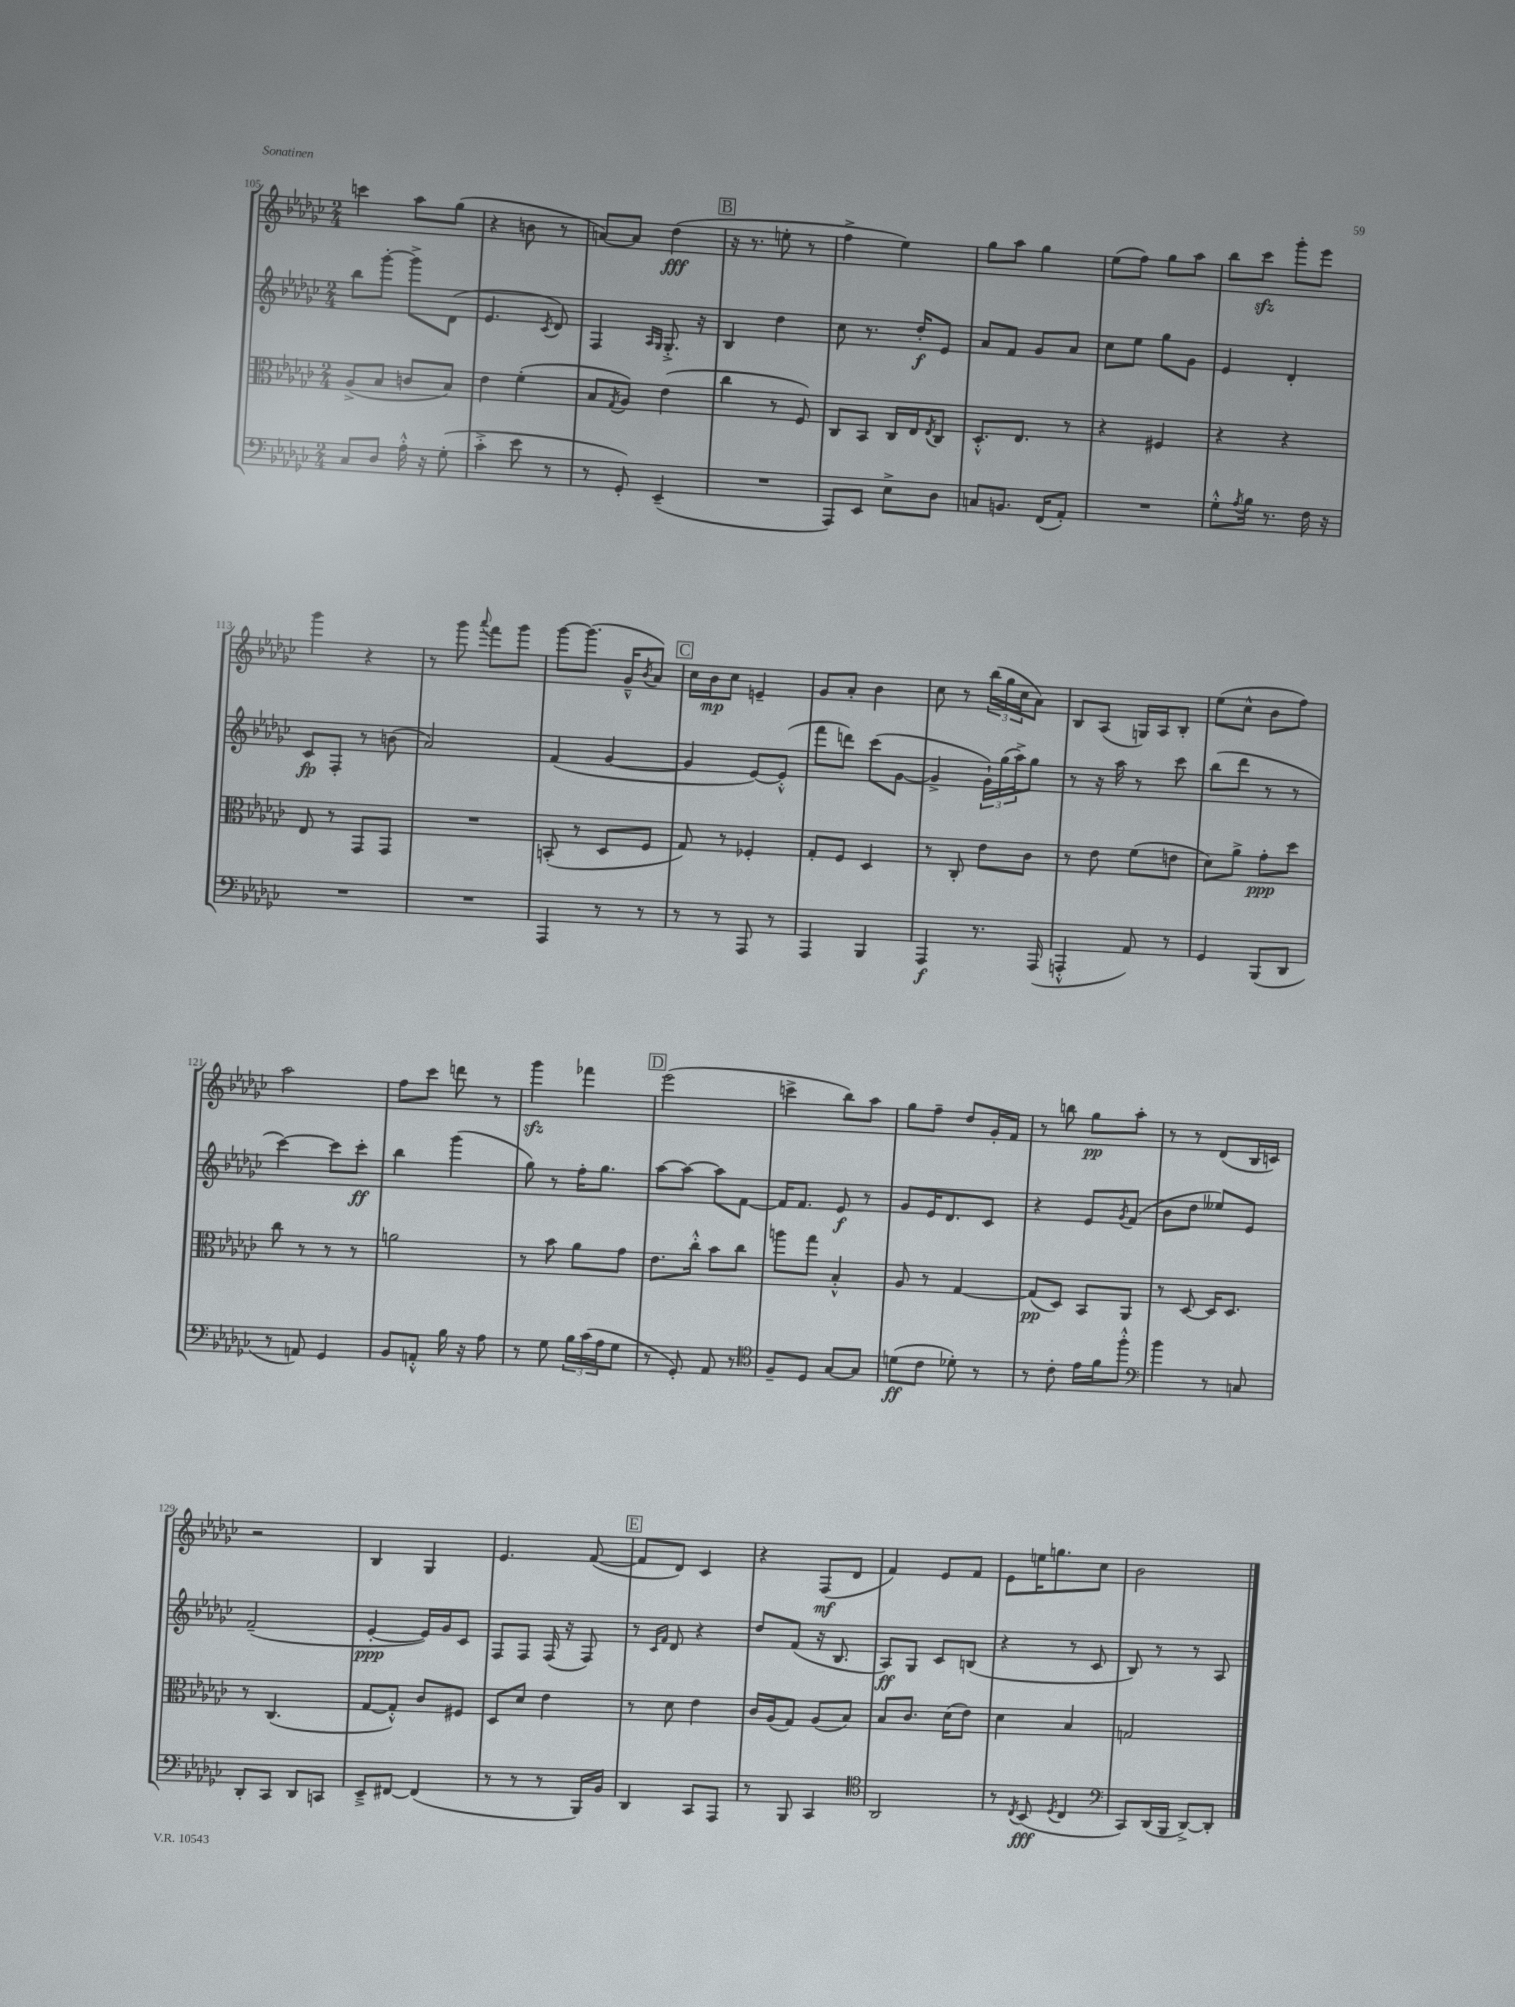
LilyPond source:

<<
\new StaffGroup <<
\new Staff = "s0" {
    \clef treble \key ges \major \numericTimeSignature \time 2/4
    c'''4 aes''8 ges''8( |
    r4 b'8 r8 |
    a'8~) a'8 des''4\fff( |
    \mark \markup { \box "B" } r16 r8. e''8-. r8 |
    f''4-> ees''4) |
    ges''8 aes''8 ges''4 |
    ees''8( f''8) ges''8 aes''8 |
    bes''8 ces'''8\sfz ges'''8-. ees'''8 |
    ges'''4 r4 |
    r8 ges'''8 \appoggiatura { aes'''8 } f'''8 ges'''8 |
    ges'''8~ ges'''8.( ges'16---^ \acciaccatura { bes'8 } aes'8) |
    \mark \markup { \box "C" } ces''16 bes'16\mp ces''8 e'4-- |
    ges'8 aes'8-. bes'4 |
    ces''8 r8 \tuplet 3/2 { bes''16( ges''16 ces''16 } aes'8) |
    bes8 aes8( g16) aes16 bes8-. |
    ees''8( ces''8-^ bes'8 f''8) |
    aes''2 |
    f''8 ces'''8 d'''8 r8 |
    ges'''4\sfz fes'''4 |
    \mark \markup { \box "D" } ees'''2( |
    c'''4-> bes''8) aes''8 |
    ges''8 f''8-- des''8 ges'16-. f'16 |
    r8 b''8 ges''8\pp aes''8-. |
    r8 r8 des'8( bes16 c'16) |
    r2 |
    bes4 ges4 |
    ees'4. f'8~( |
    \mark \markup { \box "E" } f'8 des'8) ces'4 |
    r4 f8\mf( des'8 |
    f'4) ees'8 f'8 |
    ees'8 e''16 g''8. ces''8 |
    bes'2 \bar "|." |
}
\new Staff = "s1" {
    \clef treble \key ges \major \numericTimeSignature \time 2/4
    bes''8 ges'''8~-. ges'''8-> des'8( |
    ees'4. \acciaccatura { ces'8 } des'8) |
    f4 \grace { aes16 ges16 } ges8.-.-> r16 |
    \mark \markup { \box "B" } bes4 des''4 |
    ces''8 r8. des''16-.\f ees'8 |
    aes'8 f'8 ges'8 aes'8 |
    ces''8 ees''8 ges''8 ges'8 |
    ees'4 des'4-. |
    ces'8\fp f8-. r8 b'8( |
    aes'2) |
    f'4( ges'4~ |
    \mark \markup { \box "C" } ges'4 ees'8~) ees'8-.-^( |
    f'''8 d'''8) ces'''8( ges'8~ |
    ges'4-> \tuplet 3/2 { ges'16-!) ges''16( aes''16->) } ges''8 |
    r8 r16 aes''16 r8 ces'''8 |
    bes''8( des'''8 r8 r8 |
    ces'''4~) ces'''8 ces'''8-.\ff |
    bes''4 ges'''4( |
    ges''8) r8 f''16-. ges''8. |
    \mark \markup { \box "D" } aes''8~ aes''8~ aes''8 f'8~ |
    f'16 f'8. ees'8\f r8 |
    ges'8 ees'16 des'8. ces'8 |
    r4 ees'8 \acciaccatura { ges'8 } f'8( |
    bes'8 des''8 eeses''8) ees'8 |
    f'2--( |
    ees'4~-.\ppp ees'16) ges'16 ces'8 |
    f8 f8 f16( r16 f8) |
    \mark \markup { \box "E" } r8 \grace { ces'16 f'16 } des'8 r4 |
    des''8 f'8( r16 bes8. |
    aes8\ff) ges8 ces'8 b8( |
    r4 r8 ces'8 |
    bes8) r8 r8 aes8 \bar "|." |
}
\new Staff = "s2" {
    \clef alto \key ges \major \numericTimeSignature \time 2/4
    aes8->( bes8 c'8 bes8) |
    ees'4 f'4-.( |
    bes8 \acciaccatura { ges8 } aes8) ees'4( |
    \mark \markup { \box "B" } ces''4 r8 f8) |
    ces8 bes,8 ces16 ees16 \acciaccatura { ees8 } ces8 |
    des8.-.-^ ees8. r8 |
    r4 fis4 |
    r4 r4 |
    ees8 r8 ges,8 ges,8 |
    R2 |
    b,8-.( r8 des8 f8 |
    \mark \markup { \box "C" } ges8) r8 fes4-. |
    ges8-. f8 des4 |
    r8 ces8-. ees'8 ces'8 |
    r8 ees'8 f'8( e'8 |
    des'8) aes'8-> ges'8-.\ppp des''8 |
    ces''8 r8 r8 r8 |
    a'2 |
    r8 bes'8 aes'8 ges'8 |
    \mark \markup { \box "D" } ees'8. ces''16-.-^ bes'8 ces''8 |
    a''8 ges''8 bes4-.-^ |
    aes8 r8 ges4~ |
    ges8\pp( des8) bes,8 aes,8 |
    r8 des8~ des16 des8. |
    r8 ces4.( |
    ges8~ ges8-.-^) ces'8 fis8 |
    des8 des'8 ees'4 |
    \mark \markup { \box "E" } r8 des'8 ees'4 |
    ces'16 aes16( ges8) aes8( bes8) |
    bes8 ces'8. des'16( ees'8) |
    des'4 bes4 |
    g2 \bar "|." |
}
\new Staff = "s3" {
    \clef bass \key ges \major \numericTimeSignature \time 2/4
    ces8 des8 aes16-.-^ r16 ges8-.( |
    ces'4-.-> ees'8 r8 |
    r8 ges,8-.) ees,4--( |
    \mark \markup { \box "B" } R2 |
    aes,,8) ees,8 ees8-> des8 |
    c8 b,8. f,16( aes,8-.) |
    R2 |
    ges8-.-^ \acciaccatura { aes8 } bes16 r8. f16 r16 |
    R2 |
    R2 |
    aes,,4 r8 r8 |
    \mark \markup { \box "C" } r8 r8 aes,,8 r8 |
    aes,,4 bes,,4 |
    aes,,4\f r8. aes,,16( |
    a,,4-.-^ aes,8) r8 |
    ges,4 bes,,8( des,8 |
    r8 a,8) ges,4 |
    bes,8 a,8-.-^ bes16 r16 aes8 |
    r8 ges8 \tuplet 3/2 { bes16 ces'16( aes16 } ges8 |
    \mark \markup { \box "D" } r8 ges,8-.) aes,8 r8 |
    \clef tenor f8-- des8 ges8~ ges8 |
    d'8\ff( ces'8 des'8-.) r8 |
    r8 ces'8-. ees'16 f'16 f''8-.-^ |
    \clef bass bes'4 r8 c8 |
    des,8-. ces,8 des,8 c,8 |
    ees,8---> fis,8~ fis,4( |
    r8 r8 r8 bes,,16) bes,16 |
    \mark \markup { \box "E" } des,4 ces,8 aes,,8 |
    r8 bes,,8 ces,4 |
    \clef tenor aes,2 |
    r8 \acciaccatura { ces8 } bes,8\fff( \acciaccatura { des8 } ces4 |
    \clef bass ces,8) des,16( bes,,16 des,8~->) des,8-. \bar "|." |
}
>>
>>
\layout { \context { \Score currentBarNumber = #105 } }
